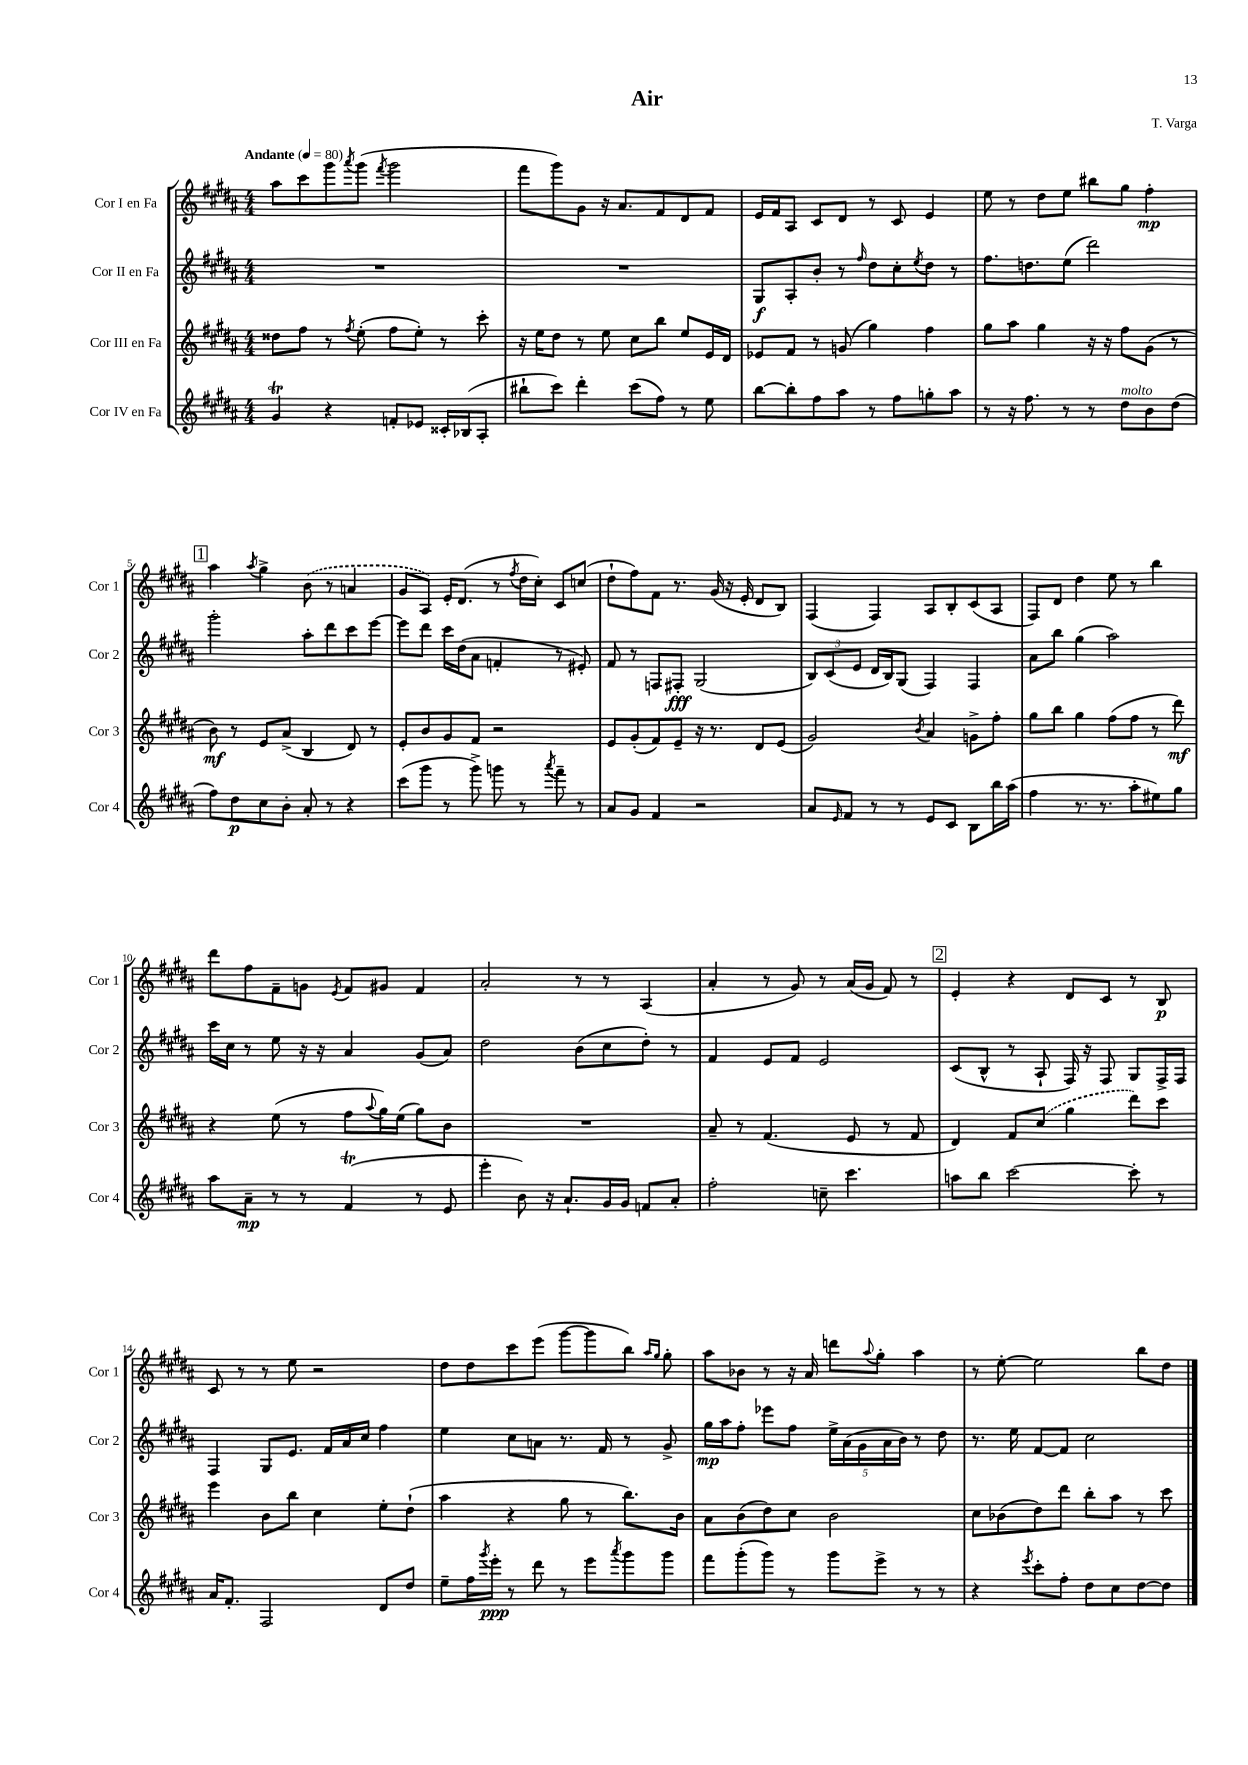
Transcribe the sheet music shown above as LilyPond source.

\header { title = "Air" composer = "T. Varga" }
<<
\new StaffGroup <<
\new Staff = "s0" \with { instrumentName = "Cor I en Fa" shortInstrumentName = "Cor 1" } {
    \clef treble \key b \major \numericTimeSignature \time 4/4 \tempo "Andante" 4 = 80
    ais''8 cis'''8 gis'''8 \acciaccatura { ais'''8 } gis'''8( \acciaccatura { fis'''8 } gis'''2 |
    fis'''8 gis'''8) gis'8 r16 ais'8. fis'8 dis'8 fis'8 |
    e'16 fis'16 ais8 cis'8 dis'8 r8 cis'8 e'4 |
    e''8 r8 dis''8 e''8 bis''8 gis''8 fis''4-.\mp |
    \mark \markup { \box "1" } ais''4 \acciaccatura { ais''8 } gis''4-> \once \slurDashed b'8( r8 a'4 |
    gis'8 ais8) e'16-. dis'8.( r8 \acciaccatura { fis''8 } dis''16 cis''16-.) cis'8 c''8( |
    dis''8-! fis''8) fis'8 r8. gis'16( r16 e'16-. dis'8 b8) |
    fis4( fis4) ais8 b8-. cis'8( ais8 |
    fis8) dis'8 dis''4 e''8 r8 b''4 |
    dis'''8 fis''8 fis'8-- g'8 \acciaccatura { e'8 } fis'8 gis'8 fis'4 |
    ais'2-. r8 r8 ais4( |
    ais'4-. r8 gis'8) r8 ais'16( gis'16 fis'8) r8 |
    \mark \markup { \box "2" } e'4-. r4 dis'8 cis'8 r8 b8\p |
    cis'8 r8 r8 e''8 r2 |
    dis''8 dis''8 cis'''8 e'''8( gis'''8~ gis'''8 b''8) \grace { ais''16 gis''16 } gis''8-. |
    ais''8 bes'8 r8 r16 ais'16 d'''8 \appoggiatura { ais''8 } gis''8-. ais''4 |
    r8 e''8~-. e''2 b''8 dis''8 \bar "|." |
}
\new Staff = "s1" \with { instrumentName = "Cor II en Fa" shortInstrumentName = "Cor 2" } {
    \clef treble \key b \major \numericTimeSignature \time 4/4
    R1 |
    R1 |
    gis8\f ais8-. b'8-. r8 \grace { fis''16 } dis''8 cis''8-. \acciaccatura { e''8 } dis''8 r8 |
    fis''8. d''8. e''8( dis'''2) |
    \mark \markup { \box "1" } gis'''2-. ais''8-. dis'''8 cis'''8 e'''8~ |
    e'''8 dis'''8 cis'''16 dis''16( ais'8 f'4-. r8 eis'8-.) |
    fis'8 r8 f8 fis8-.\fff gis2( |
    \tuplet 3/2 { b8) cis'8( e'8 } dis'16 b16) gis8( fis4) fis4 |
    ais'8 b''8 gis''4( ais''2) |
    cis'''16 cis''16 r8 e''8 r16 r16 ais'4 gis'8( ais'8) |
    dis''2 b'8( cis''8 dis''8-.) r8 |
    fis'4 e'8 fis'8 e'2 |
    \mark \markup { \box "2" } cis'8( b8-^ r8 ais8-! fis16) r16 fis8 gis8 fis16-> fis16 |
    fis4 gis8 e'8. fis'16 ais'16 cis''16 fis''4 |
    e''4 cis''8 a'8 r8. fis'16 r8 gis'8-> |
    gis''16\mp ais''16 fis''8-. ees'''8 fis''8 \tuplet 5/4 { e''16-> ais'16( gis'16 ais'16 b'16) } r8 dis''8 |
    r8. e''16 fis'8~ fis'8 cis''2 \bar "|." |
}
\new Staff = "s2" \with { instrumentName = "Cor III en Fa" shortInstrumentName = "Cor 3" } {
    \clef treble \key b \major \numericTimeSignature \time 4/4
    disis''8 fis''8 r8 \acciaccatura { fis''8 } e''8-.( fis''8 e''8-.) r8 cis'''8-. |
    r16 e''16 dis''8 r8 e''8 cis''8 b''8 e''8 e'16 dis'16 |
    ees'8 fis'8 r8 g'8( gis''4) fis''4 |
    gis''8 ais''8 gis''4 r16 r16 fis''8 gis'8( r8 |
    \mark \markup { \box "1" } b'8\mf) r8 e'8 ais'8->( b4 dis'8) r8 |
    e'8-. b'8 gis'8 fis'8 r2 |
    e'8 gis'8-.( fis'8) e'8-- r16 r8. dis'8 e'8( |
    gis'2) \acciaccatura { b'8 } ais'4 g'8-> fis''8-. |
    gis''8 b''8 gis''4 fis''8( fis''8 r8 dis'''8\mf) |
    r4 e''8( r8 fis''8 \appoggiatura { ais''8 } gis''16) e''16( gis''8) b'8 |
    R1 |
    ais'8-- r8 fis'4.( e'8 r8 fis'8 |
    \mark \markup { \box "2" } dis'4) fis'8 \once \slurDashed cis''8( gis''4 dis'''8) cis'''8 |
    e'''4 b'8 b''8 cis''4 e''8-. dis''8-!( |
    ais''4 r4 gis''8 r8 b''8.) b'16 |
    ais'8 b'8( dis''8) cis''8 b'2 |
    cis''8 bes'8( dis''8) dis'''8 b''8-. ais''8 r8 cis'''8 \bar "|." |
}
\new Staff = "s3" \with { instrumentName = "Cor IV en Fa" shortInstrumentName = "Cor 4" } {
    \clef treble \key b \major \numericTimeSignature \time 4/4
    gis'4\trill r4 f'8-. ees'8 cisis'16-. bes16( ais8-. |
    bis''8-! cis'''8) dis'''4-. cis'''8( fis''8) r8 e''8 |
    b''8~ b''8-. fis''8 ais''8 r8 fis''8 g''8-. ais''8 |
    r8 r16 fis''8. r8 r8 dis''8^\markup { \italic "molto" } b'8 dis''8( |
    \mark \markup { \box "1" } fis''8) dis''8\p cis''8 b'8-. ais'8-. r8 r4 |
    cis'''8( gis'''8 r8 gis'''8->) g'''8 r8 \acciaccatura { ais'''8 } fis'''8-- r8 |
    ais'8 gis'8 fis'4 r2 |
    ais'8 \grace { e'16 } fis'8 r8 r8 e'8 cis'8 b8 b''16 ais''16( |
    fis''4 r8. r8. ais''8-. eis''8) gis''8 |
    ais''8 ais'8--\mp r8 r8 fis'4\trill( r8 e'8 |
    e'''4-. b'8) r16 ais'8.-! gis'16 gis'16 f'8 ais'8-. |
    fis''2-. c''8-- cis'''4. |
    \mark \markup { \box "2" } a''8 b''8 cis'''2~ cis'''8-. r8 |
    ais'16 fis'8.-. fis2 dis'8 dis''8 |
    e''8-- fis''16 \acciaccatura { gis'''8 } e'''16-.\ppp r8 dis'''8 r8 e'''8 \acciaccatura { ais'''8 } gis'''8 gis'''8 |
    fis'''8 gis'''8-.( gis'''8) r8 gis'''8 e'''8-> r8 r8 |
    r4 \acciaccatura { e'''8 } cis'''8-. fis''8-. dis''8 cis''8 dis''8~ dis''8 \bar "|." |
}
>>
>>
